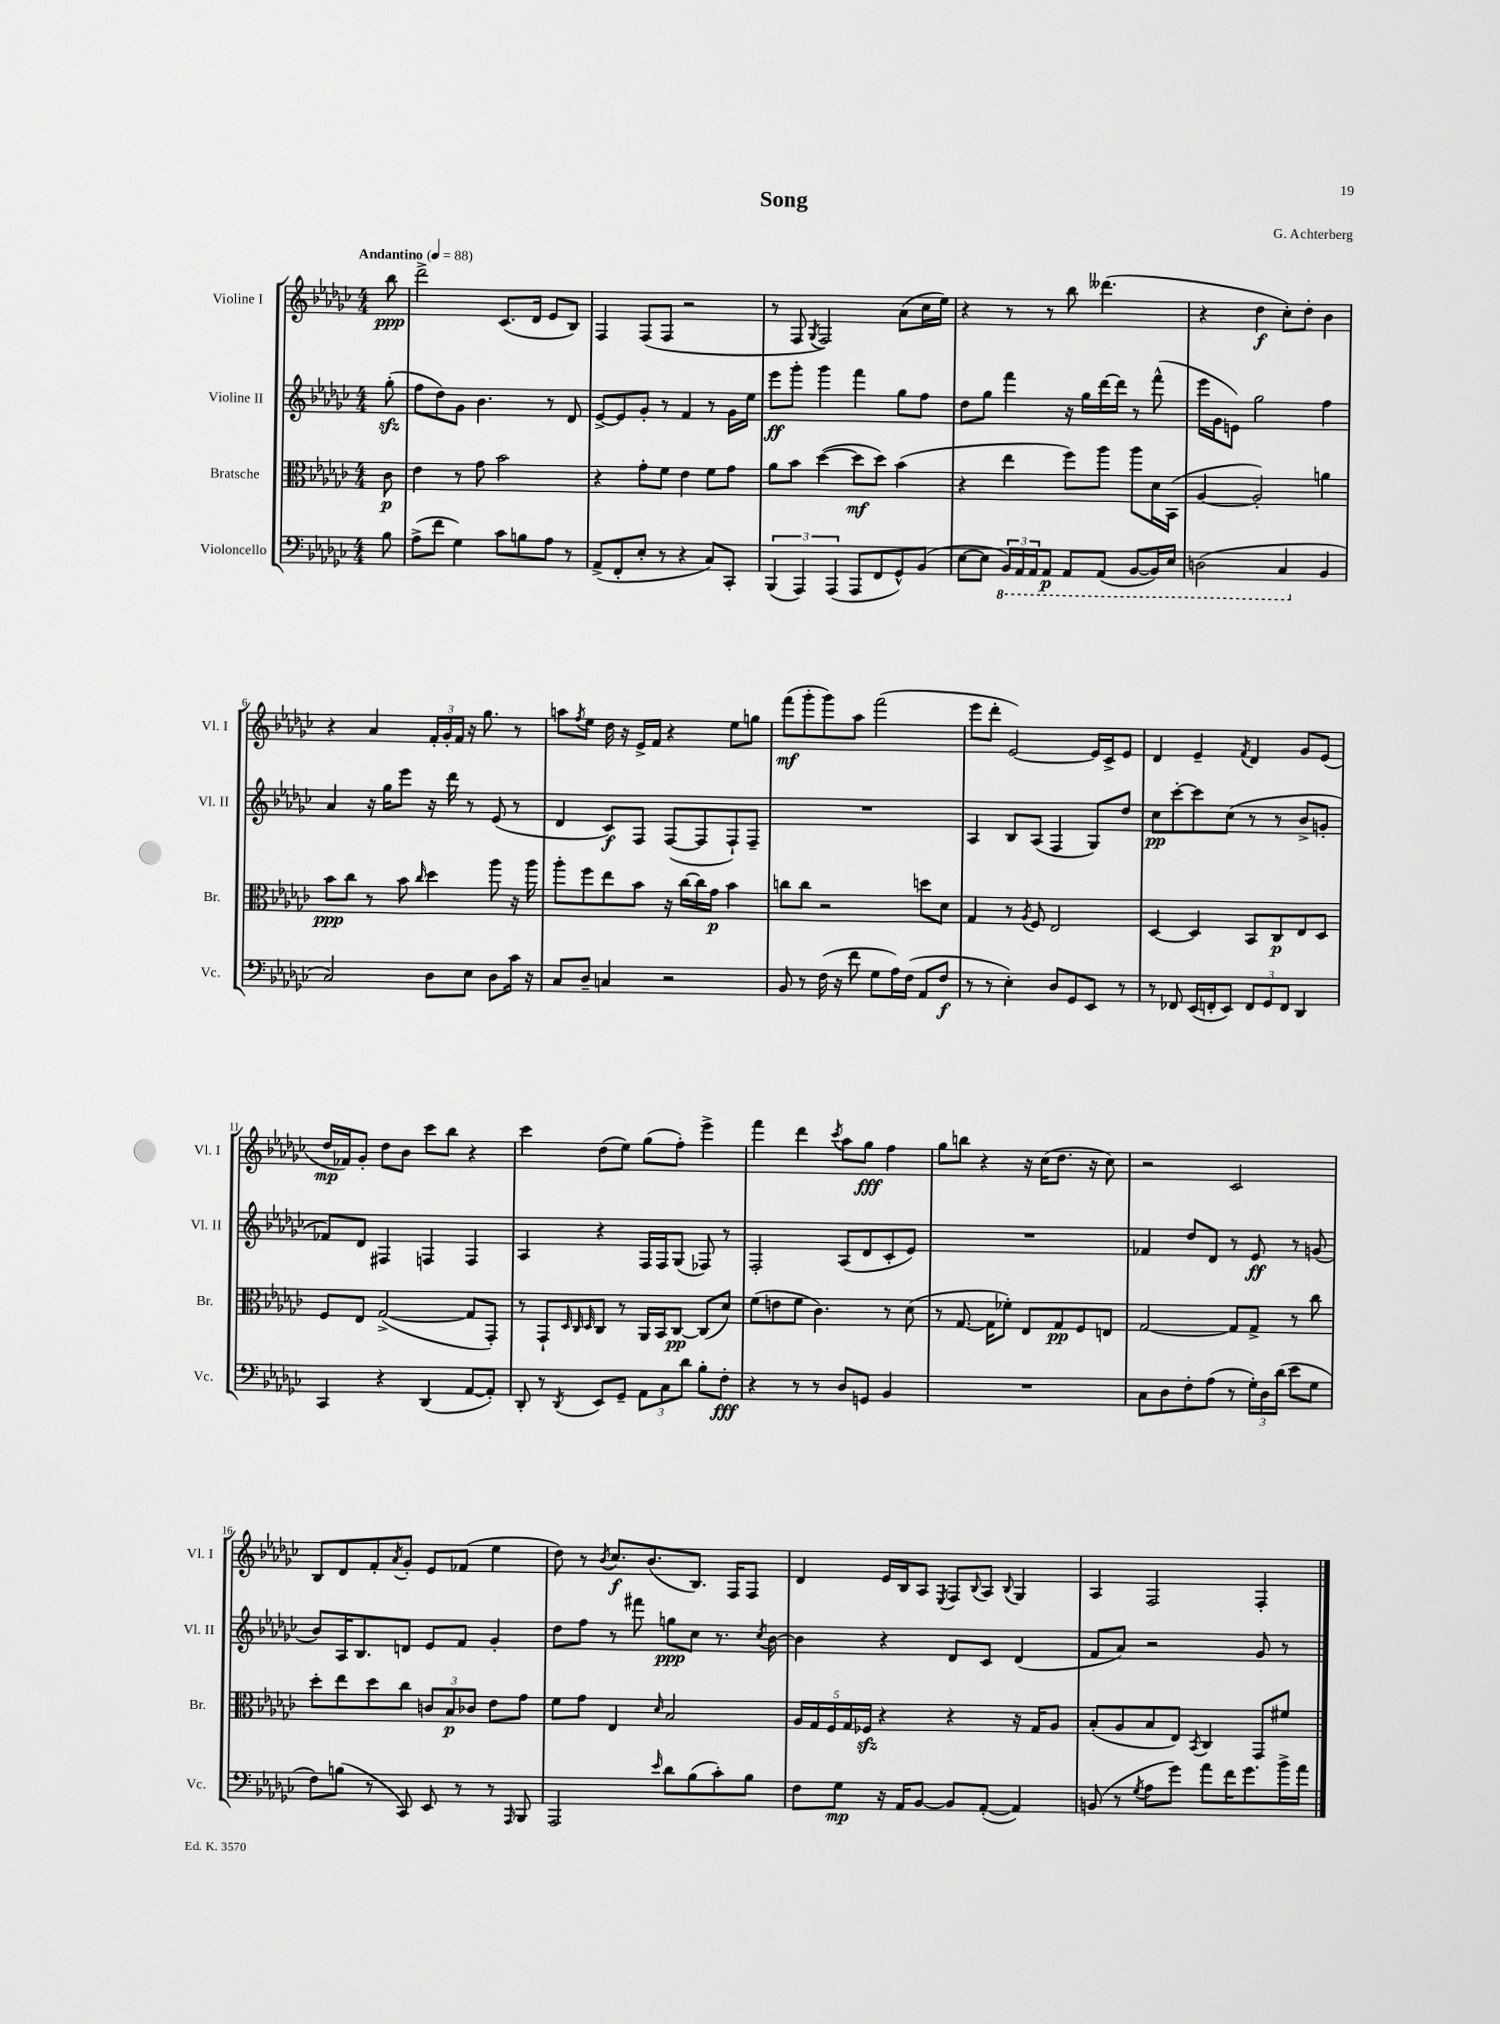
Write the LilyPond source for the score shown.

\header { title = "Song" composer = "G. Achterberg" }
<<
\new StaffGroup <<
\new Staff = "s0" \with { instrumentName = "Violine I" shortInstrumentName = "Vl. I" } {
    \clef treble \key ges \major \numericTimeSignature \time 4/4 \partial 8 \tempo "Andantino" 4 = 88
    bes''8\ppp |
    des'''2-> ces'8.( des'16 ees'8 bes8) |
    f4 f8( f8 r2 |
    r8 f8 \acciaccatura { ges8 } f2) aes'8( ces''16 ees''16) |
    r4 r8 r8 bes''8 deses'''4.( |
    r4 des''4\f ces''8-.) des''8-. bes'4 |
    r4 aes'4 \tuplet 3/2 { f'16-. ges'16-. f'16 } r16 ges''8. r8 |
    a''8 \acciaccatura { f''8 } ees''8 des''16 r16 ees'16-> f'16 r4 ees''8 g''8 |
    f'''8\mf( ges'''8-. ges'''8) aes''8 f'''2( |
    ees'''8 des'''8-. ees'2~) ees'16 ces'16-> ees'8 |
    des'4 ees'4-- \acciaccatura { f'8 } des'4 ges'8 ees'8( |
    des''16\mp fes'16) ges'8-. des''8 bes'8 ces'''8 bes''8 r4 |
    ces'''4 des''8( ees''8) ges''8( f''8-.) ees'''4-> |
    f'''4 des'''4 \acciaccatura { ces'''8 } aes''8 ges''8\fff f''4 |
    ges''8 b''8 r4 r16 ces''16( des''8. r16 ces''8) |
    r2 ces'2 |
    bes8 des'8 f'8-. \acciaccatura { aes'8 } ges'8-. ees'8 fes'8( ees''4 |
    des''8) r8 \acciaccatura { bes'8 } ces''8.\f bes'8.( bes8.) f16 f8 |
    des'4 ees'16 bes16 aes8 \acciaccatura { ees8 } f8 \appoggiatura { bes8 } aes8 \appoggiatura { bes8 } ges4 |
    aes4 f2 f4-. \bar "|." |
}
\new Staff = "s1" \with { instrumentName = "Violine II" shortInstrumentName = "Vl. II" } {
    \clef treble \key ges \major \numericTimeSignature \time 4/4 \partial 8
    ges''8-.\sfz( |
    f''8 des''8) ges'8 bes'4. r8 des'8 |
    ees'8~-> ees'8 ges'8-. r8 f'4 r8 ges'16 ees''16 |
    ees'''8\ff ges'''8-. ges'''4 f'''4 ges''8 f''8 |
    des''8 ges''8 f'''4 r16 ges''16 des'''16~ des'''16 r8 f'''8-^( |
    ees'''16 ges'16 e'8) ges''2 f''4 |
    aes'4 r16 ges''16 ees'''8 r16 des'''16 r8 ees'8( r8 |
    des'4 ces'8\f) f8 f8~( f8 f8-!) f8-- |
    R1 |
    aes4 bes8 aes8( f4 ges8) des''8 |
    ces''8\pp ces'''8~-. ces'''8 ces''8( r8 r8 bes'8-> g'8-. |
    fes'8) des'8 fis4 f4 f4 |
    aes4 r4 f16 f16 ges8( fes8) r8 |
    f2-. aes8( des'8 ces'8-. ees'8) |
    R1 |
    fes'4 des''8 des'8 r8 ees'8\ff r8 g'8( |
    bes'8) aes16 bes8. d'8 ees'8 f'8 ges'4-. |
    des''8 f''8 r8 fis'''8 g''8\ppp ces''8 r8. \acciaccatura { ces''8 } bes'16~ |
    bes'4 r4 des'8 ces'8 des'4( |
    f'8 aes'8) r2 ges'8 r8 \bar "|." |
}
\new Staff = "s2" \with { instrumentName = "Bratsche" shortInstrumentName = "Br." } {
    \clef alto \key ges \major \numericTimeSignature \time 4/4 \partial 8
    ces'8\p |
    ees'4 r8 ges'8 bes'2 |
    r4 ges'8-. f'8 ees'4 f'8 ges'8 |
    aes'8 bes'8 des''4~( des''8\mf des''8) bes'4( |
    r4 ees''4 f''8) aes''8 aes''8 des'16 bes,16( |
    aes4~ aes2-.) a'4 |
    bes'8\ppp ces''8 r8 bes'8 \grace { ces''16 } des''4 aes''8 r16 aes''16 |
    aes''8-. f''8 ees''8 bes'8 r16 ces''16~ ces''16 ges'16\p bes'4 |
    c''8 c''8 r2 d''8 des'8 |
    ges4 r8 \acciaccatura { aes8 } f8 ees2 |
    des4~ des4 bes,8 ces8\p ees8 des8 |
    f8 ees8 ges2~->( ges8 ges,8-.) |
    r8 ges,8-! \grace { des32 ces32 des32 } ces8 r8 aes,16 bes,16 ces8~\pp ces8( des'8) |
    f'8( e'8 f'8 ces'4.) r8 des'8( |
    r8 ges8.~ ges16 fes'8-.) ees8 ges8\pp f8 e8 |
    ges2~ ges8 ges8-> r8 ces''8 |
    des''8-. ees''8 des''8 ces''8 \tuplet 3/2 { c'8 bes8\p ces'8 } ees'8 ges'8 |
    f'8 ges'8 ees4 \grace { des'16 } bes2 |
    \tuplet 5/4 { aes16 ges16 f16 ges16 fes16\sfz } r4 r4 r16 ges16 aes8 |
    bes8-.( aes8 bes8 ees8) \acciaccatura { bes,8 } ces4 ges,8 fis'8 \bar "|." |
}
\new Staff = "s3" \with { instrumentName = "Violoncello" shortInstrumentName = "Vc." } {
    \clef bass \key ges \major \numericTimeSignature \time 4/4 \partial 8
    bes8 |
    aes8->( f'8 ges4) ces'8 b8 aes8 r8 |
    aes,8->( f,8-. ees8-. r8 r4 ces8) ces,8-. |
    \tuplet 3/2 { bes,,4( aes,,4) aes,,4( } aes,,8 f,8 ges,8-^) bes,8( |
    ees8~ ees8 \tuplet 3/2 { \ottava #-1 bes,,16) aes,,16 aes,,16 } aes,,8\p aes,,8 aes,,8( bes,,8~ bes,,16) ees,16 |
    d,2( ces,4 \ottava #0 bes,4 |
    ces2) des8 ees8 des8 ces'16 r16 |
    ces8 des8-- c4 r2 |
    bes,8 r8 f16( r16 f'8 ges8 aes16) f16( aes,8 f8\f |
    r8 r8 ees4-.) des8 ges,8 ees,8 r8 |
    r8 fes,8 ees,16( f,16-. ees,8) \tuplet 3/2 { f,8 ges,8 f,8 } des,4 |
    ces,4 r4 des,4( aes,8~ aes,8-.) |
    des,8-. r8 \acciaccatura { des,8 } ees,8 ges,8-- \tuplet 3/2 { aes,8 ces8 des'8 } bes8-. f8-.\fff |
    r4 r8 r8 des8 g,8 bes,4 |
    R1 |
    ces8 des8 f8-. aes8( r8 \tuplet 3/2 { ges16-.) des16 des'16( } ees'8 ges8 |
    f8) b8( r8 ces,8) ees,8 r8 r8 \grace { aes,,16 } bes,,8 |
    aes,,2 \grace { ees'16 } des'8 bes8( ces'8-.) bes8 |
    f8 ges8\mp r16 aes,16 bes,8~ bes,8 aes,8~-.( aes,4) |
    b,8( r8 \acciaccatura { ges8 } aes8 ges'8) aes'8 f'16 ges'8. bes'16-> aes'16 \bar "|." |
}
>>
>>
